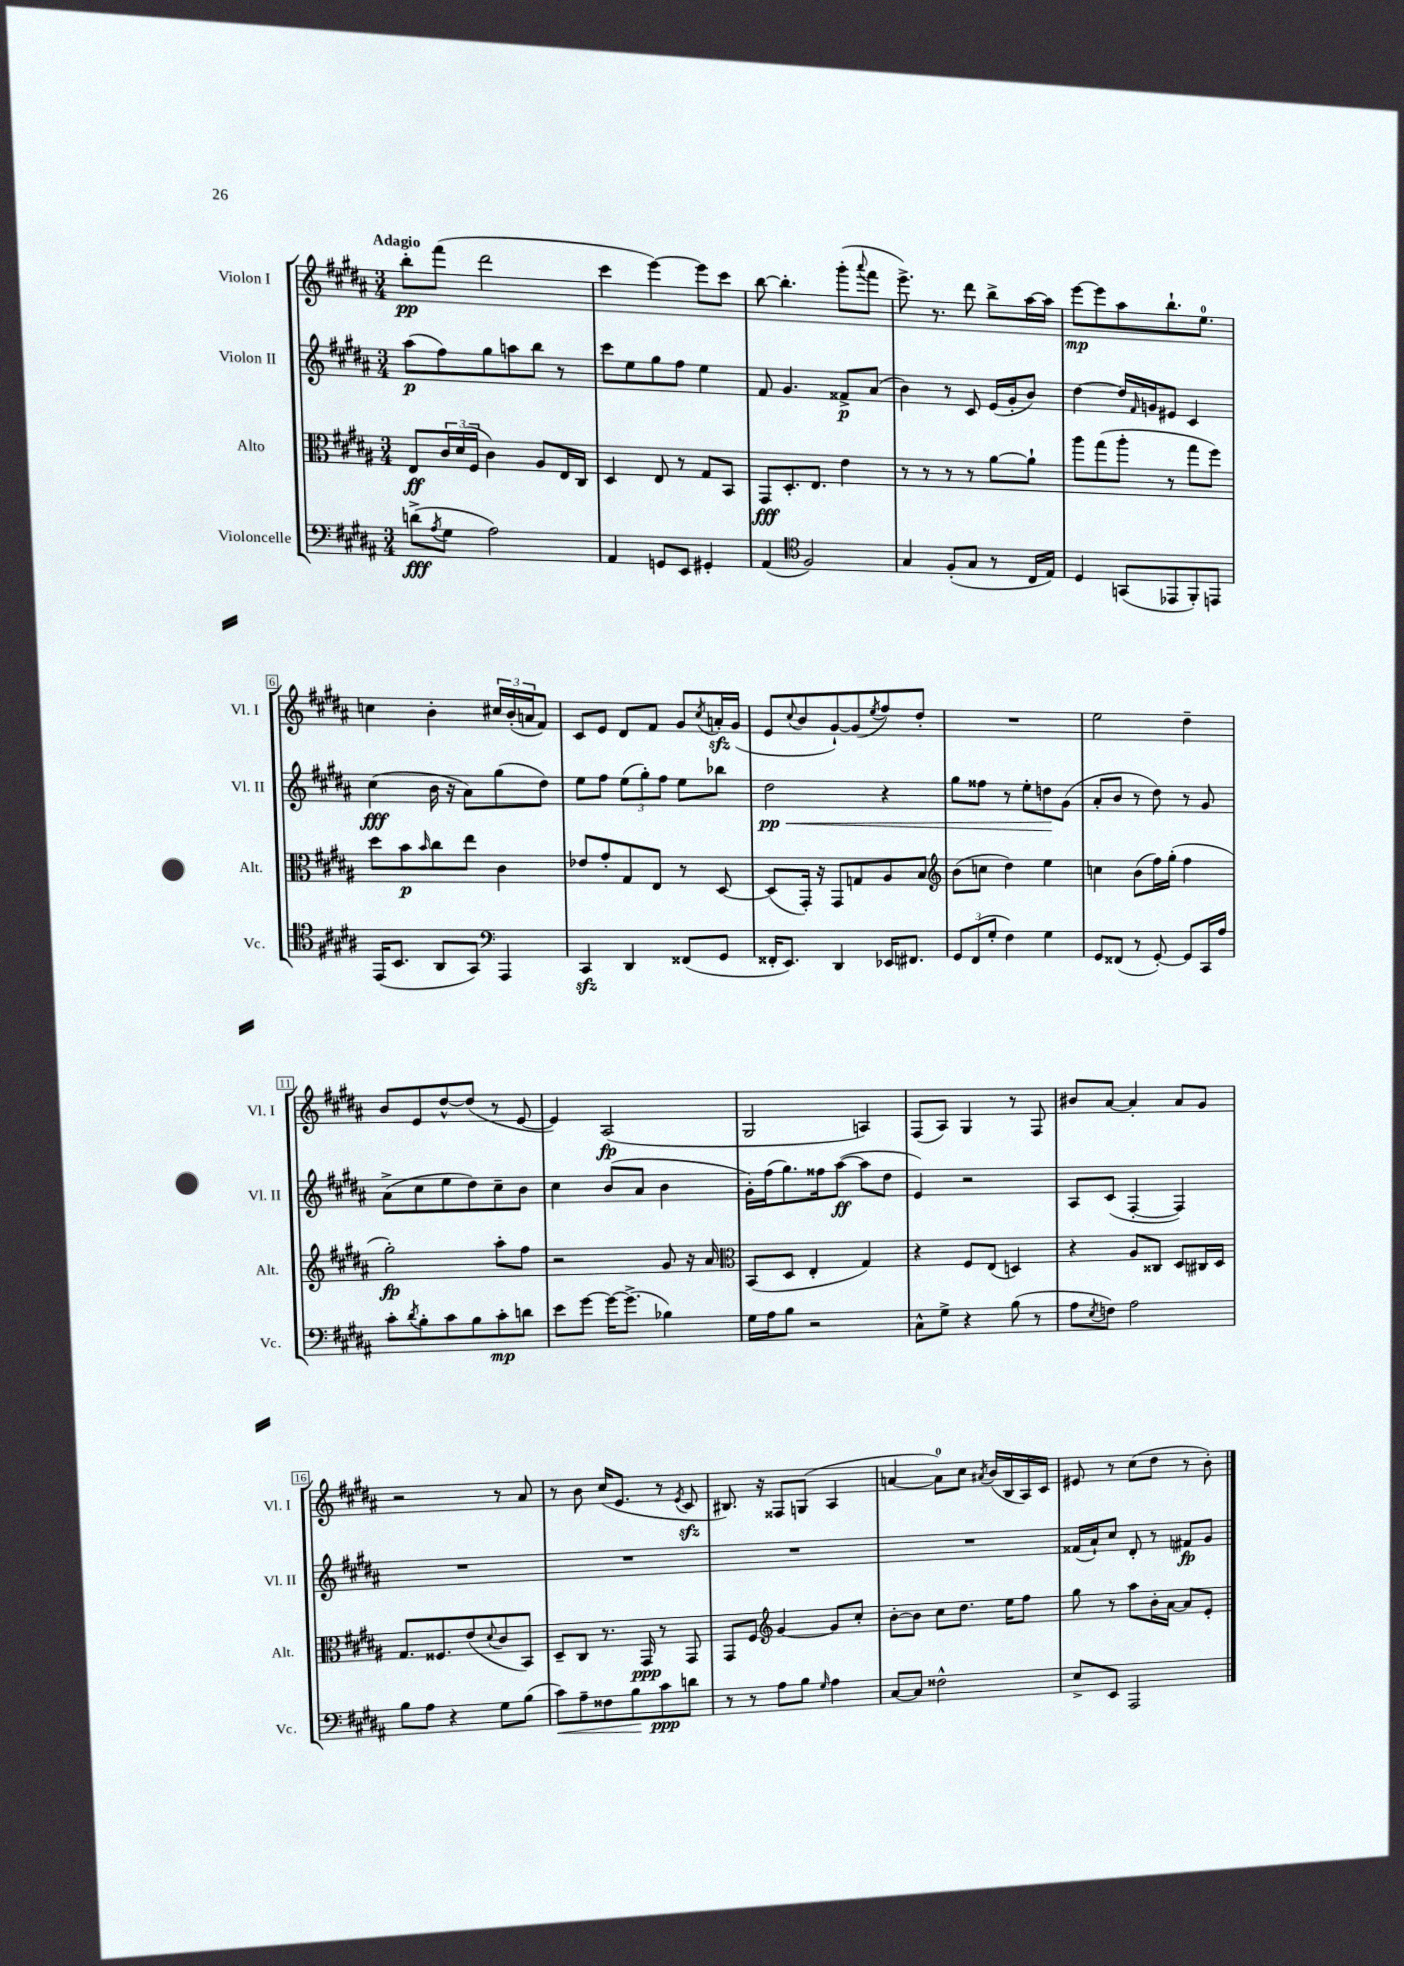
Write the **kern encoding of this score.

**kern	**dynam	**kern	**dynam	**kern	**dynam	**kern	**dynam
*part4	*part4	*part3	*part3	*part2	*part2	*part1	*part1
*staff4	*staff4	*staff3	*staff3	*staff2	*staff2	*staff1	*staff1
*I"Violoncelle	*	*I"Alto	*	*I"Violon II	*	*I"Violon I	*
*I'Vc.	*	*I'Alt.	*	*I'Vl. II	*	*I'Vl. I	*
*clefF4	*	*clefC3	*	*clefG2	*	*clefG2	*
*k[f#c#g#d#a#]	*	*k[f#c#g#d#a#]	*	*k[f#c#g#d#a#]	*	*k[f#c#g#d#a#]	*
*M3/4	*	*M3/4	*	*M3/4	*	*M3/4	*
=1	=1	=1	=1	=1	=1	=1	=1
!	!	!	!	!	!	!LO:TX:a:B:t=Adagio	!
(8dn^\L	fff	8E/L	ff	(8aa#\L	p	8bb'\L	pp
8qA#/	.	.	.	.	.	.	.
8G#\J	.	24c#/L	.	8ff#\)	.	(8fff#\J	.
.	.	(24d#/	.	.	.	.	.
.	.	24F#/JJ	.	.	.	.	.
2A#\)	.	4c#\)	.	8gg#\	.	2ddd#\	.
.	.	.	.	8aan\	.	.	.
.	.	8A#/L	.	8bb\J	.	.	.
.	.	16E/L	.	8r	.	.	.
.	.	16C#/JJ	.	.	.	.	.
=2	=2	=2	=2	=2	=2	=2	=2
4AA#/	.	4D#/	.	8ccc#\L	.	4ccc#\	.
.	.	.	.	8ee\	.	.	.
8GGn/L	.	8E/	.	8gg#\	.	[4eee\)	.
8EE/J	.	8r	.	8ff#\J	.	.	.
4GG#X'/	.	8G#/L	.	4ee\	.	8eee\L]	.
.	.	8BB/J	.	.	.	8ccc#\J	.
=3	=3	=3	=3	=3	=3	=3	=3
(4AA#/	.	8GG#/L	fff	8f#/	.	[8bb\	.
.	.	8.D#'/	.	4.g#/	.	4.bb'\]	.
*clefC4	*	*	*	*	*	*	*
2F#/)	.	.	.	.	.	.	.
.	.	8.E/J	.	.	.	.	.
.	.	4e\	.	8f##X^/L	p	(8ggg#'\L	.
.	.	.	.	.	.	8qqaaa#/	.
.	.	.	.	(8a#/J	.	8fff#\J	.
=4	=4	=4	=4	=4	=4	=4	=4
4G#/	.	8r	.	4b\)	.	8.eee^\)	.
.	.	8r	.	.	.	.	.
.	.	.	.	.	.	8.r	.
(8F#'/L	.	8r	.	8r	.	.	.
8G#/J	.	8r	.	8c#/	.	8ddd#\	.
8r	.	[8a#\L	.	(16e/LL	.	8bb^\L	.
.	.	.	.	16g#'/J	.	.	.
16C#/LL	.	8a#`\J]	.	8b/J)	.	[16aa#\L	.
16E/JJ)	.	.	.	.	.	16aa#\JJ]	.
=5	=5	=5	=5	=5	=5	=5	=5
4D#/	.	8aa#\L	.	[4dd#\	.	[8eee\L	mp
.	.	(8gg#\	.	.	.	8eee\]	.
(8GGn/L	.	8aa#'\J	.	16dd#/LL]	.	8aa#\	.
.	.	.	.	16qqf#/	.	.	.
.	.	.	.	16gn/J	.	.	.
8EE-X/	.	8r	.	8e#X/J	.	8.bb`\	.
8FF#'/)	.	8gg#\L	.	4c#/	.	.	.
.	.	.	.	.	.	8.ee\J	.
8EEn/J	.	8ff#\J)	.	.	.	.	.
!!LO:LB:g=z
=6	=6	=6	=6	=6	=6	=6	=6
(16EE/KL	.	8dd#\L	.	(4cc#\	fff	4ccn\	.
8.BB/J	.	.	.	.	.	.	.
.	.	8b\	p	.	.	.	.
.	.	16qqb/	.	.	.	.	.
8AA#/L	.	8cc#\	.	16b\	.	4b'\	.
.	.	.	.	16r	.	.	.
8GG#/J)	.	8ee\J	.	8a#\L)	.	.	.
*clefF4	*	*	*	*	*	*	*
4AAA#/	.	4c#\	.	(8gg#\	.	24cc#X/LL	.
.	.	.	.	.	.	(24b'/	.
.	.	.	.	.	.	24an/J	.
.	.	.	.	8dd#\J)	.	8f#/J)	.
=7	=7	=7	=7	=7	=7	=7	=7
4CC#zz/	.	8e-X/L	.	8ee\L	.	8c#/L	.
.	.	8g#'/	.	8ff#\J	.	8e/J	.
4DD#/	.	8G#/	.	(12ee\L	.	8d#/L	.
.	.	.	.	12gg#'\)	.	.	.
.	.	8E/J	.	.	.	8f#/J	.
.	.	.	.	12ff#\J	.	.	.
(8FF##X/L	.	8r	.	8ee\L	.	8g#/L	.
.	.	.	.	.	.	8qcc#/	.
8GG#/J	.	[8D#/	.	8bb-X\J	.	16anzz'/L	.
.	.	.	.	.	.	(16g#/JJ	.
=8	=8	=8	=8	=8	=8	=8	=8
!	!	!	!	!	!LO:HP:b	!	!
16FF##X'/KL	.	(8D#/L]	.	2dd#\	< pp	8e/L	.
8.EE/J)	.	.	.	.	.	.	.
.	.	.	.	.	.	8qqcc#/	.
.	.	16GG#'/Jk)	.	.	.	8b/	.
.	.	16r	.	.	.	.	.
4DD#/	.	8GG#/L	.	.	.	[8g#`/)	.
.	.	8Gn/	.	.	.	(8g#/]	.
.	.	.	.	.	.	8qee/	.
16EE-X/KL	.	8A#/	.	4r	.	8ff#/)	.
8.FF#X/J	.	.	.	.	.	.	.
.	.	8B/J	.	.	.	8dd#'/J	.
=9	=9	=9	=9	=9	=9	=9	=9
*	*	*clefG2	*	*	*	*	*
12GG#/L	.	(8b\L	.	8gg#\L	.	2.r	.
(12FF#/	.	.	.	.	.	.	.
.	.	8ccn\J	.	8ff##X\J	.	.	.
12G#'/J	.	.	.	.	.	.	.
4F#\)	.	4dd#\)	.	8r	.	.	.
.	.	.	.	8ee'\L	.	.	.
4G#\	.	4ee\	.	8ddn\	.	.	.
.	.	.	.	(8g#\J	[	.	.
=10	=10	=10	=10	=10	=10	=10	=10
8GG#/L	.	4ccn\	.	8a#'/L	.	2ee\	.
(8FF##X/J	.	.	.	8b/J	.	.	.
8r	.	(8b\L	.	8r	.	.	.
[8GG#'/)	.	16ff#\L)	.	8dd#\)	.	.	.
.	.	(16gg#'\JJ	.	.	.	.	.
8GG#/L]	.	4ff#\	.	8r	.	4dd#~\	.
16CC#/L	.	.	.	8g#/	.	.	.
16A#/JJ	.	.	.	.	.	.	.
!!LO:LB:g=z
=11	=11	=11	=11	=11	=11	=11	=11
8c#'\L	.	2gg#'\)	fp	(8a#^\L	.	8b/L	.
8qd#/	.	.	.	.	.	.	.
8B'\	.	.	.	8cc#\	.	8e/	.
8c#\	.	.	.	8ee\	.	[8dd#^^/	.
8B\	.	.	.	8dd#\)	.	(8dd#/J]	.
8c#'\	mp	8aa#'\L	.	8cc#~\	.	8r	.
8dn\J	.	8ff#\J	.	8b\J	.	[8e/	.
=12	=12	=12	=12	=12	=12	=12	=12
8e\L	.	2r	.	4cc#\	.	4e/])	.
[8g#\J	.	.	.	.	.	.	.
16g#\KL_	.	.	.	(8b/L	.	(2A#/	fp
(8.g#^\J]	.	.	.	.	.	.	.
.	.	.	.	8a#/J	.	.	.
4B-X\)	.	8g#/	.	4b\	.	.	.
.	.	16r	.	.	.	.	.
.	.	16a#/	.	.	.	.	.
=13	=13	=13	=13	=13	=13	=13	=13
*	*	*clefC3	*	*	*	*	*
16G#\LL	.	(8BB/L	.	16g#'\LL)	.	2G#/	.
16A#\J	.	.	.	(16ff#\J	.	.	.
8B\J	.	8D#/J	.	8.gg#\)	.	.	.
2r	.	4E'/	.	.	.	.	.
.	.	.	.	16ff##X\k	.	.	.
.	.	.	.	([8aa#\J	ff	.	.
.	.	4G#/)	.	8aa#\L]	.	4An/)	.
.	.	.	.	8dd#\J	.	.	.
=14	=14	=14	=14	=14	=14	=14	=14
8C#^^\L	.	4r	.	4e/)	.	(8F#/L	.
8G#^\J	.	.	.	.	.	8A#/J)	.
4r	.	8F#/L	.	2r	.	4G#/	.
.	.	(8E/J	.	.	.	.	.
(8B\	.	4Dn/)	.	.	.	8r	.
8r	.	.	.	.	.	8F#/	.
=15	=15	=15	=15	=15	=15	=15	=15
8A#\L	.	4r	.	8A#/L	.	8b#X/L	.
8qE/	.	.	.	.	.	.	.
8Fn\J)	.	.	.	(8c#/J	.	[8a#/J	.
2A#\	.	8A#/L	.	[4F#'/	.	4a#'/]	.
.	.	8C##X/J	.	.	.	.	.
.	.	8D#/L	.	4F#/])	.	8a#/L	.
.	.	16C#X/L	.	.	.	8g#/J	.
.	.	16D#/JJ	.	.	.	.	.
!!LO:LB:g=z
=16	=16	=16	=16	=16	=16	=16	=16
8B\L	.	8.G#/L	.	2.r	.	2r	.
8A#\J	.	.	.	.	.	.	.
.	.	8.F##X/	.	.	.	.	.
4r	.	.	.	.	.	.	.
.	.	(8e/	.	.	.	.	.
.	.	8qqd#/	.	.	.	.	.
8G#\L	.	8c#/	.	.	.	8r	.
(8B\J	.	8BB/J)	.	.	.	8a#/	.
=17	=17	=17	=17	=17	=17	=17	=17
!	!LO:HP:b	!	!	!	!	!	!
8c#\L)	<	8D#~/L	.	2.r	.	8r	.
8A#~\	.	8C#/J	.	.	.	8b\	.
8F##X\	.	8.r	.	.	.	(16cc#/KL	.
.	.	.	.	.	.	8.e/J	.
8B\	.	.	.	.	.	.	.
.	.	16GG#/	ppp	.	.	.	.
8c#\	[ ppp	8r	.	.	.	8r	.
.	.	.	.	.	.	8qe/	.
8dn\J	.	8GG#/	.	.	.	8c#zz/	.
=18	=18	=18	=18	=18	=18	=18	=18
8r	.	8GG#/L	.	2.r	.	8.B#X/)	.
8r	.	8F#/J	.	.	.	.	.
.	.	.	.	.	.	16r	.
*	*	*clefG2	*	*	*	*	*
8A#\L	.	[4g#/	.	.	.	8F##X/L	.
8B\J	.	.	.	.	.	(8Gn/J	.
16qqG#/	.	.	.	.	.	.	.
4A#\	.	8g#/L]	.	.	.	4A#/	.
.	.	8cc#'/J	.	.	.	.	.
=19	=19	=19	=19	=19	=19	=19	=19
[8C#/L	.	[8b'\L	.	2.r	.	[4an/	.
8C#/J]	.	8b\J]	.	.	.	.	.
2F##X^^\	.	8cc#\L	.	.	.	8a\L])	.
.	.	8.dd#\J	.	.	.	8cc#\J	.
.	.	.	.	.	.	8qa#X/	.
.	.	.	.	.	.	(16b/LL	.
.	.	16ee\KL	.	.	.	16B/	.
.	.	8ff#\J	.	.	.	16A#/)	.
.	.	.	.	.	.	16c#/JJ	.
=20	=20	=20	=20	=20	=20	=20	=20
8E^/L	.	8gg#\	.	(16f##X/LL	.	8e#X/	.
.	.	.	.	16a#`/J)	.	.	.
8EE/J	.	8r	.	8cc#/J	.	8r	.
2AAA#/	.	8aa#\L	.	8d#'/	.	(8cc#\L	.
.	.	16b'\L	.	8r	.	8dd#\J	.
.	.	[16a#\JJ	.	.	.	.	.
.	.	8a#/L]	.	8f#X/L	fp	8r	.
.	.	8e'/J	.	8g#/J	.	8b'\)	.
==	==	==	==	==	==	==	==
*-	*-	*-	*-	*-	*-	*-	*-
